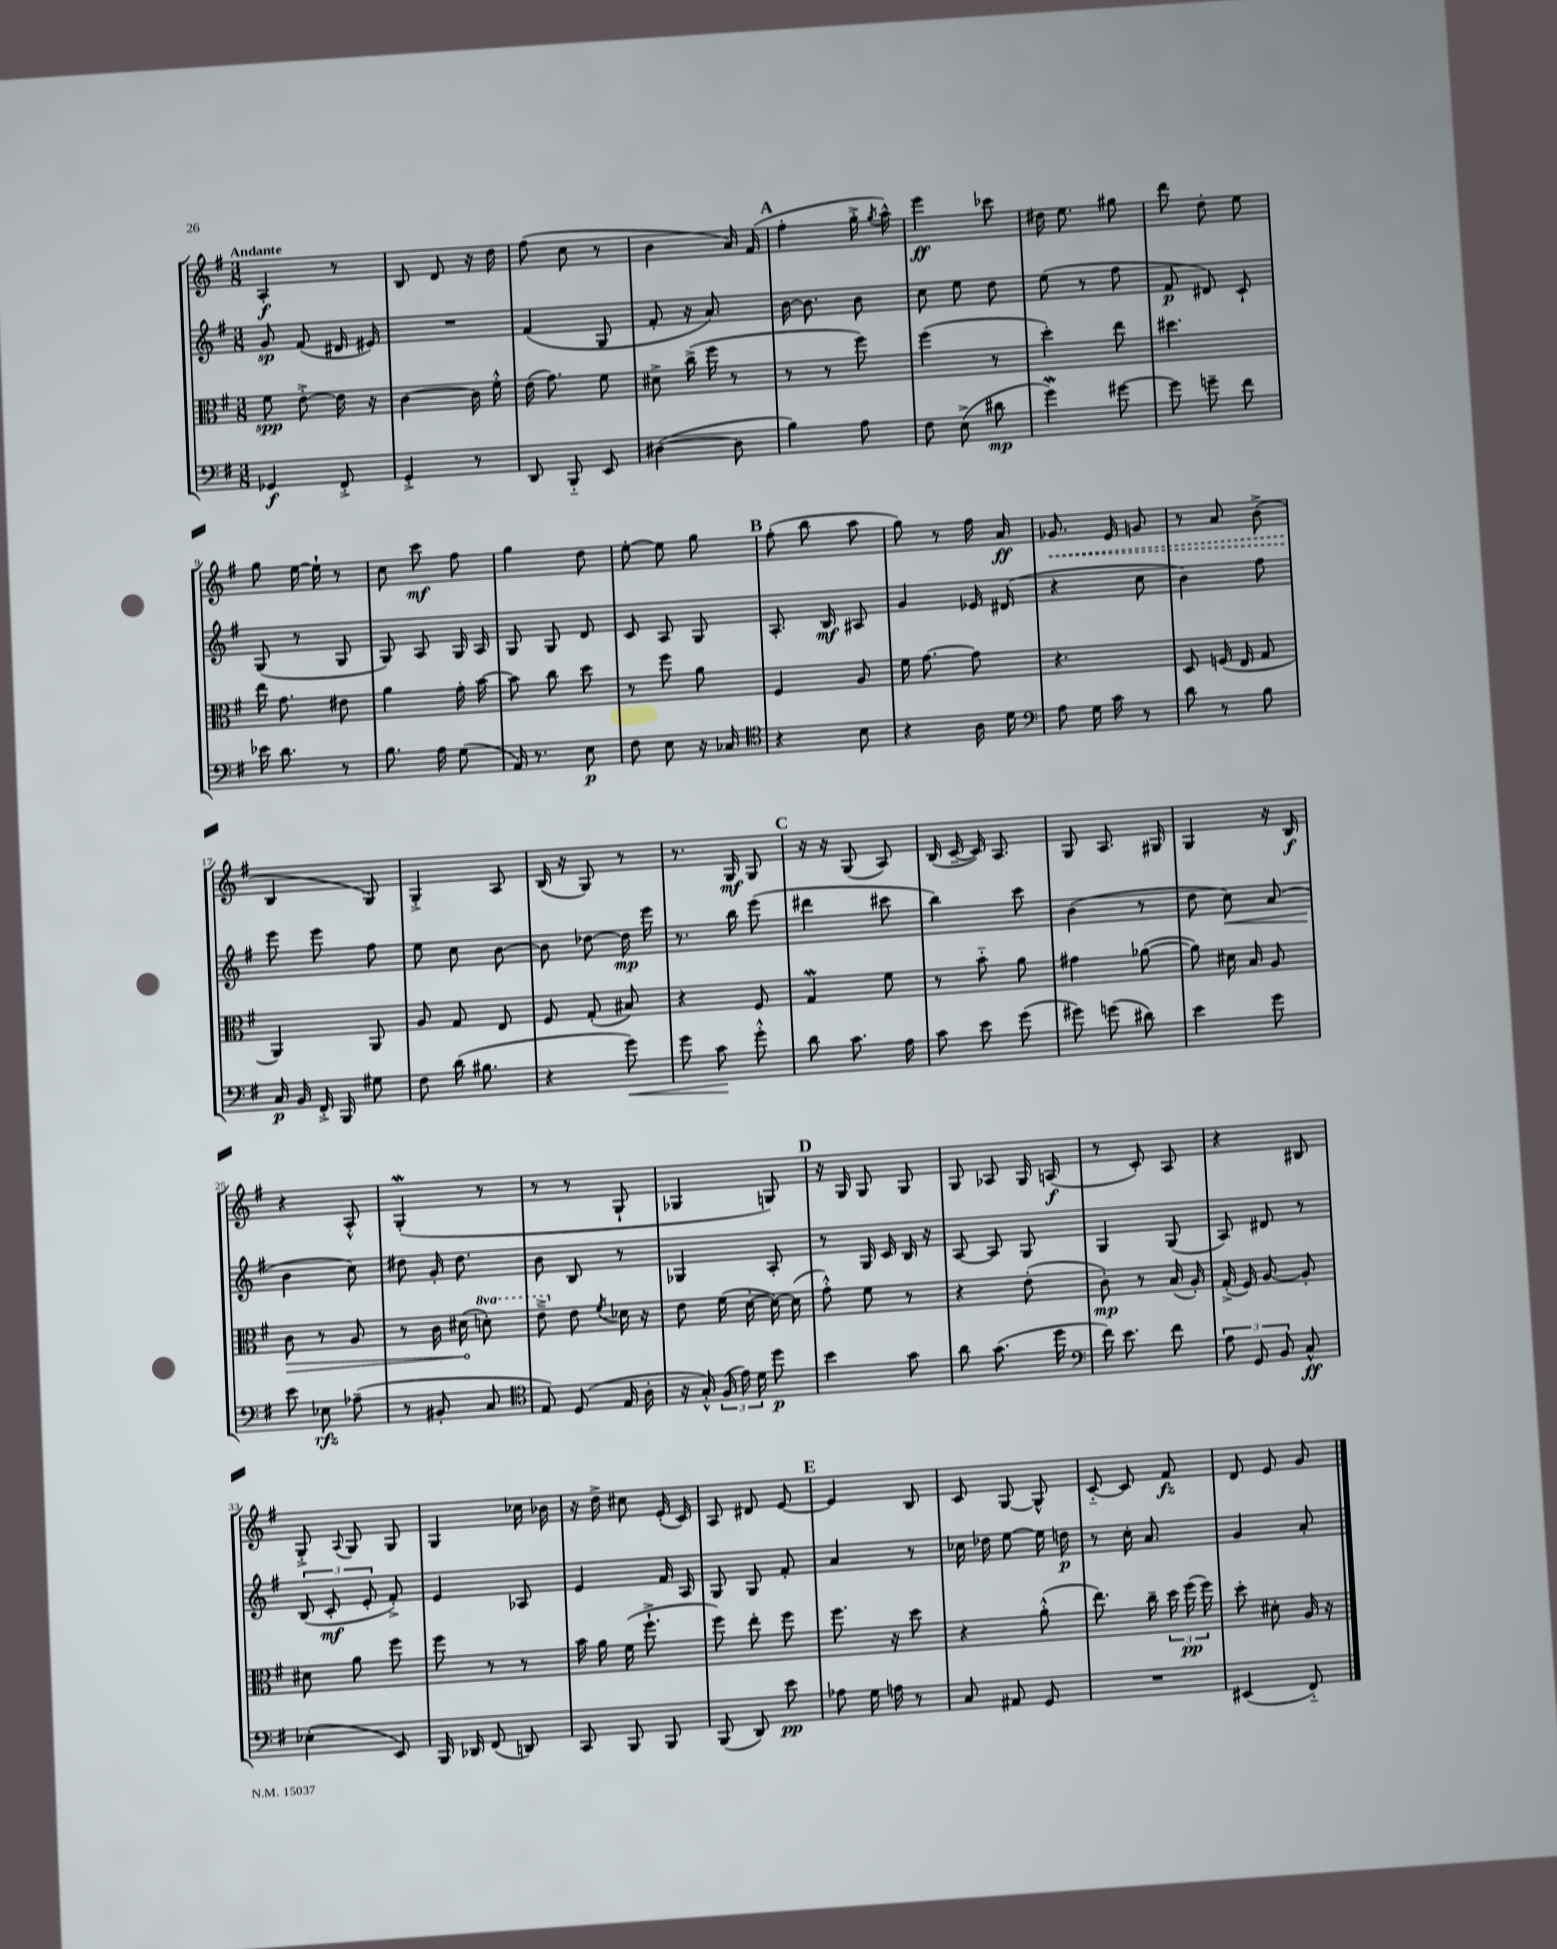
<<
\new StaffGroup <<
\new Staff = "s0" {
    \clef treble \key g \major \numericTimeSignature \time 3/8 \tempo "Andante"
    \autoBeamOff a4-.\f r8 |
    b8 d'8 r16 d''16 |
    fis''8( c''8 r8 |
    b'4 a'16) fis'16( |
    \mark \markup { \bold "A" } fis''4-. g''16-.-> \acciaccatura { g''8 } a''16-^) |
    e'''4\ff ces'''8 |
    dis''16 e''8. gis''8 |
    d'''8 d''8-. e''8 |
    g''8 e''16~ e''16-! r8 |
    c''8 c'''8\mf fis''8 |
    g''4 d''8 |
    e''8~-. e''8 g''8 |
    \mark \markup { \bold "B" } fis''8-.( b''8 a''8 |
    g''8) r8 fis''16 a'16\ff |
    \once \override Hairpin.style = #'dashed-line ges'8.\< e'16 g'8 |
    r8 a'8 b'8->( |
    b4\! g8) |
    g4-.-> a8 |
    b16( r16 g8) r8 |
    r8. g16\mf g8 |
    \mark \markup { \bold "C" } r16 r16 g8( a8) |
    b16( c'16~-- c'16) a8. |
    g8 a8. gis16 |
    g4 r16 b16\f |
    r4 a8-.-^ |
    g4-.\mordent( r8 |
    r8 r8 g8-! |
    ges4 g8) |
    \mark \markup { \bold "D" } r16 g16 g8 g8 |
    g8 aes8 g16 a16\f( |
    r8 c'8-.) a8 |
    r4 bis8 |
    g8-.-> \appoggiatura { a8 } g8 g8 |
    g4 ces''16 bes'16 |
    r16 d''16-> cis''8 e'16-.( c'16) |
    a8 dis'8 e'8~ |
    \mark \markup { \bold "E" } e'4 b8 |
    c'8 g8~ g8-^ |
    c'8~-_ c'8 fis'8\fz |
    d'8 e'8 g'8 \bar "|." |
}
\new Staff = "s1" {
    \clef treble \key g \major \numericTimeSignature \time 3/8
    \autoBeamOff g'8\sp fis'8( dis'16 eis'16) |
    R4. |
    fis'4( g8 |
    fis'8-. r16 a'8.) |
    \mark \markup { \bold "A" } b'16~ b'8. b'8 |
    c''8 e''8 d''8 |
    e''8( r8 fis''8 |
    fis'8\p dis'8) c'8-! |
    g8( r8 g8 |
    g8) a8 g16 a16 |
    g8 g8 d'8 |
    c'8 a8 g8 |
    \mark \markup { \bold "B" } a8.-. b16\mf ais8 |
    g'4 ees'16 dis'16( |
    r4 c''8 |
    b'4) fis''8 |
    e'''8 e'''8 fis''8 |
    e''8 c''8 b'8~ |
    b'8 des''8~ des''16\mp e'''16 |
    r8. b''16 e'''8( |
    \mark \markup { \bold "C" } dis'''4 cis'''8 |
    b''4) c'''8 |
    b'4( r8 |
    d''8 c''8\<) a'8( |
    b'4\! c''8) |
    dis''8 g'16-. dis''8. |
    b'8 b8 r8 |
    ges4 a8-. |
    \mark \markup { \bold "D" } r8 g16 c'16 b16 r16 |
    a8~ a8 g8 |
    g4 g8( |
    a8) dis'8 r8 |
    \tuplet 3/2 { b8( c'8-.\mf e'8-. } fis'8-.->) |
    e'4 aes8 |
    e'4 fis'16 a16 |
    g8 g8 fis'8-. |
    \mark \markup { \bold "E" } a'4 r8 |
    ces''16 des''16 e''8~ e''16 d''16\p |
    r8 c''16-. a'8. |
    g'4 a'8-. \bar "|." |
}
\new Staff = "s2" {
    \clef alto \key g \major \numericTimeSignature \time 3/8 \set Staff.ottavationMarkups = #ottavation-simple-ordinals
    \autoBeamOff fis'8\spp e'8~-.-> e'16 r16 |
    c'4~ c'16 fis'16-.-^ |
    e'16( g'8.) fis'8 |
    dis'8-> c''16->( fis''16 r8 |
    \mark \markup { \bold "A" } r8 r8 fis''8) |
    fis''4( r8 |
    d''4-.) e''8 |
    dis''4. |
    e''16 g'8. eis'8 |
    a'4 g'16-. b'16~ |
    b'8 c''8 d''8 |
    r8 fis''8 a'8 |
    \mark \markup { \bold "B" } fis4 a8 |
    fis'16 g'8.~ g'8 |
    r4. |
    d8 f16( e16 g8 |
    a,4) a,8 |
    a8 g8 e8 |
    fis8 g8-.( bis8) |
    r4 fis8 |
    \mark \markup { \bold "C" } g4\mordent fis'8 |
    r8 b'8-_ a'8 |
    gis'4 aes'8~( |
    aes'8) dis'16 b16 a8 |
    \once \override Hairpin.circled-tip = ##t c'8\> r8 a8 |
    r8 c'16 dis'16\!( \ottava #1 d''!8-.) |
    e''8---> \ottava #0 e'8 \acciaccatura { fis'8 } des'16 r16 |
    e'8 fis'16( d'16~-. d'16~) d'16( |
    \mark \markup { \bold "D" } g'8-.-^) fis'8 r8 |
    r4 e'8-.( |
    c'8-.\mp) r8 b16( a16-.) |
    g16-.->( fis16) a8~ a8-. |
    dis'8 a'8 fis''8 |
    fis''8 r8 r8 |
    b'16 a'16 fis'16( fis''8.-!-> |
    fis''8) e''8-. fis''8 |
    \mark \markup { \bold "E" } fis''8. r16 d''8 |
    r4 a'8-.-^( |
    e''8.) c''16-- \tuplet 3/2 { d''16 fis''16\pp( fis''16) } |
    d''8-. dis'8-. a16 r16 \bar "|." |
}
\new Staff = "s3" {
    \clef bass \key g \major \numericTimeSignature \time 3/8
    \autoBeamOff ges,4\f fis,8-.-> |
    g,4-.-> r8 |
    d,8 b,,8-_ e,8 |
    dis4~( dis8 |
    \mark \markup { \bold "A" } b4) a8 |
    fis8 e8->( dis'8\mp |
    g'4\mordent) gis'8~ |
    gis'8 g'8-- fis'8 |
    ees'16 d'8. r8 |
    b8. a16 g8( |
    a,16) r8. e8\p |
    fis8 e8 r16 ces16 |
    \mark \markup { \bold "B" } \clef tenor r4 b8 |
    r4 a16 d'16 |
    \clef bass a8 g16 c'16 r8 |
    d'8 r8 b8 |
    c16\p b,16 fis,16-.-> b,,16 gis8 |
    fis8 d'16( bis8. |
    r4 g'8\<) |
    g'8 c'8\! g'8-.-^ |
    \mark \markup { \bold "C" } d'8 c'8. a16 |
    c'8 e'8 g'8( |
    gis'8) g'8( dis'8) |
    e'4 g'8 |
    e'8 ees8\rfz aes8--( |
    r8 bis,8-. c8 |
    \clef tenor e8) d8( e16 a16-. |
    r16 g16-.-^) \tuplet 3/2 { fis16( e'16) d'16 } d''8\p |
    \mark \markup { \bold "D" } b'4 g'8 |
    a'8 g'8.( d''16 |
    \clef bass fis'16) e'8. fis'8 |
    \tuplet 3/2 { a8 g,8 b,8 } c8-^\ff |
    ees4-.( e,8) |
    b,,16 des,16 fis,8( d,8) |
    c,8 b,,8 b,,8 |
    b,,8( d,8) e'8\pp |
    \mark \markup { \bold "E" } aes8 g16 a16 r8 |
    c8 ais,8 g,8 |
    R4. |
    eis,4( fis,8-_) \bar "|." |
}
>>
>>
